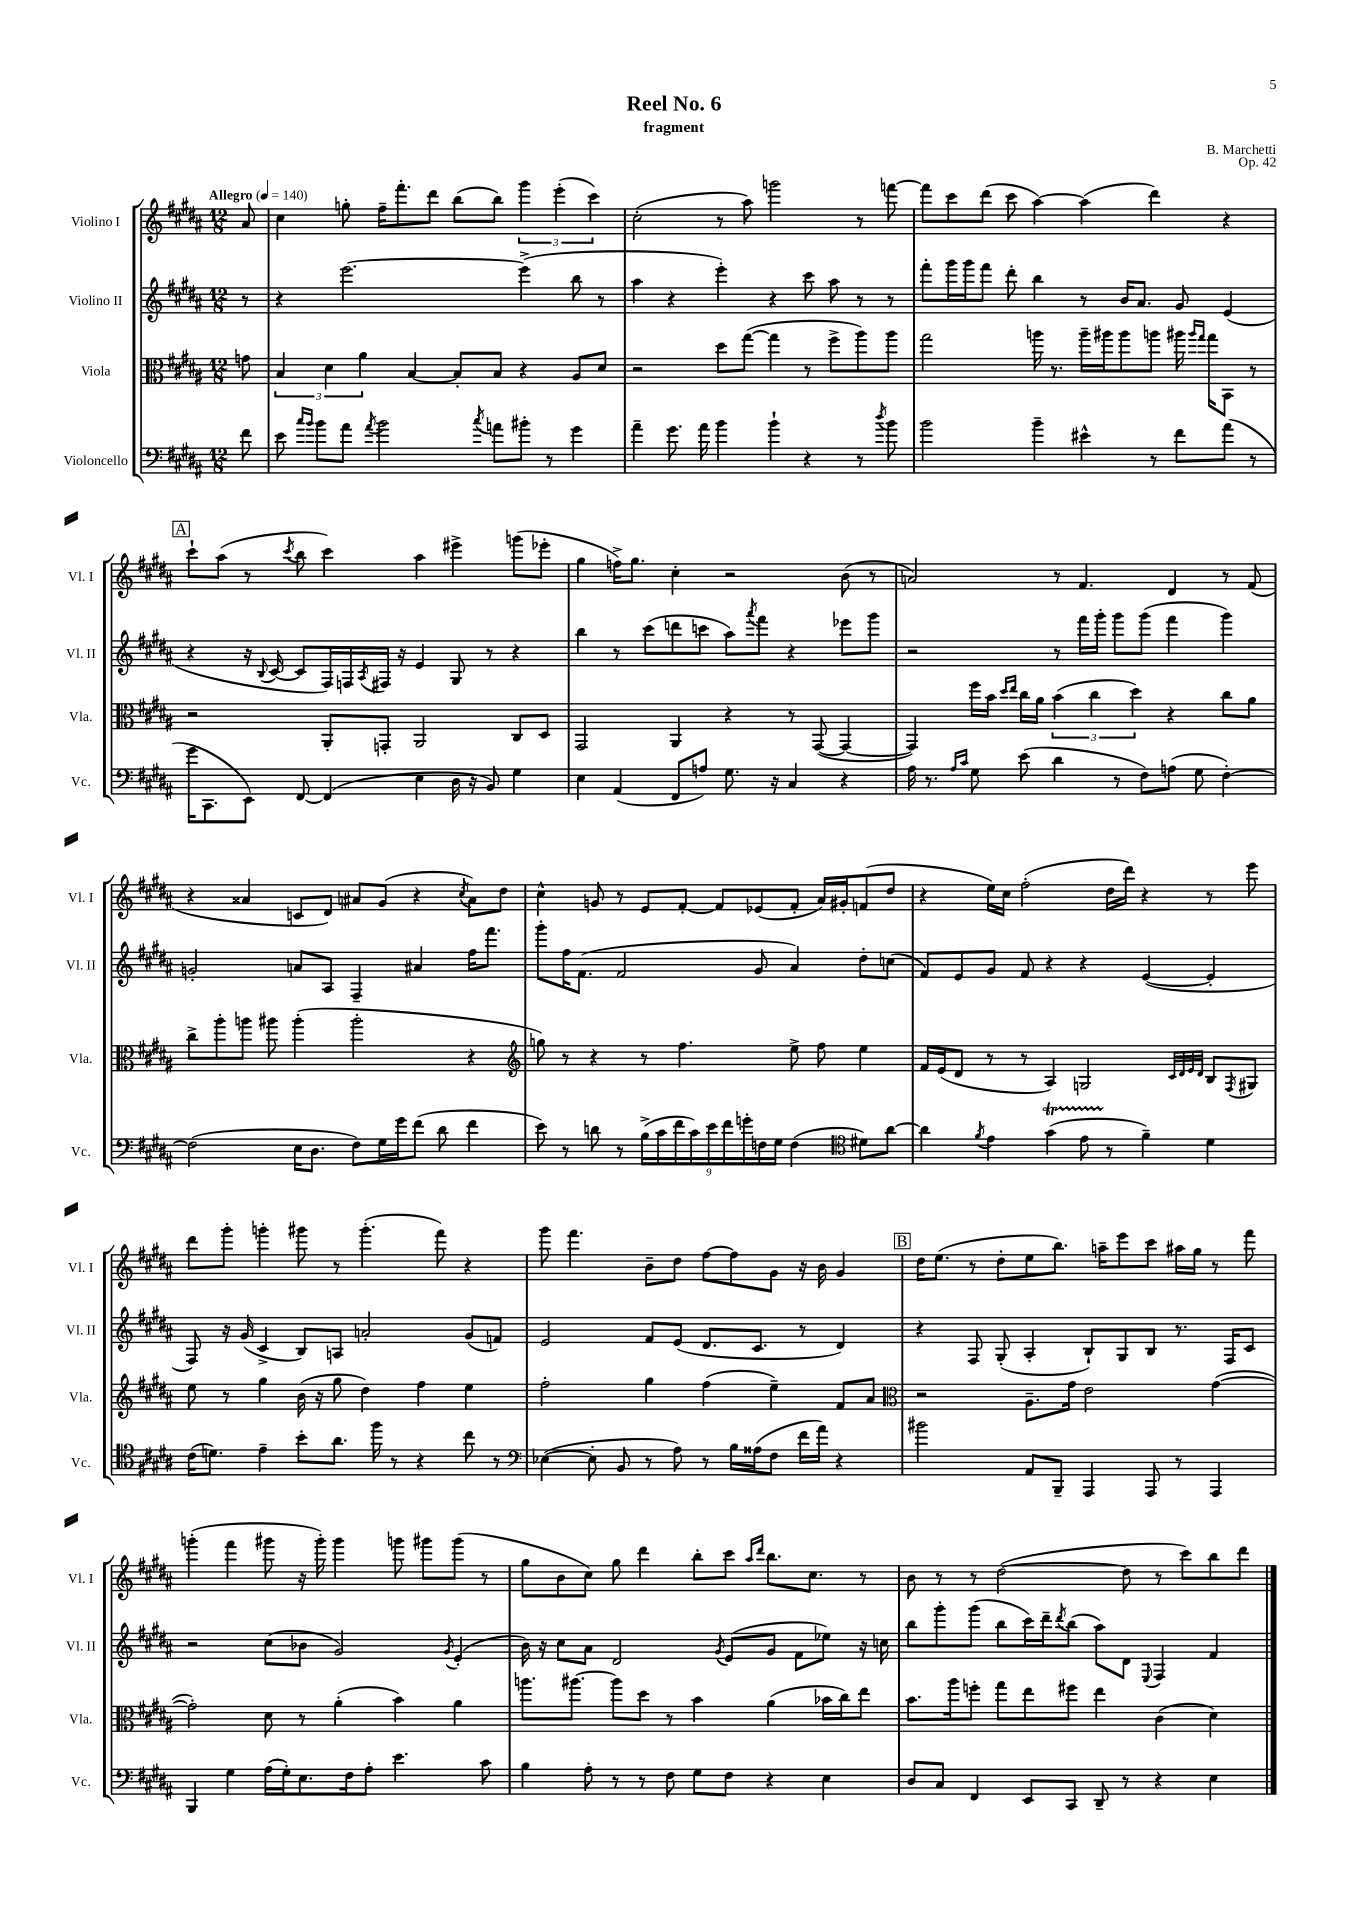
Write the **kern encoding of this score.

**kern	**kern	**kern	**kern
*staff4	*staff3	*staff2	*staff1
*clefF4	*clefC3	*clefG2	*clefG2
*k[f#c#g#d#a#]	*k[f#c#g#d#a#]	*k[f#c#g#d#a#]	*k[f#c#g#d#a#]
*M12/8	*M12/8	*M12/8	*M12/8
*MM140	*MM140	*MM140	*MM140
8f#	8g	8r	8a#
=	=	=	=
8e	6B	4r	4cc#
16qqcc#	.	.	.
16qqb	.	.	.
8b	.	.	.
.	6d#	.	.
8a#	.	[2.eee	8gg'
.	6a#	.	.
8qa#	.	.	.
2b	.	.	16ff#~
.	.	.	8.fff#'
.	[4B	.	.
.	.	.	8ddd#
.	8B']	.	(8bb
8qcc#	.	.	.
8a	8B	.	8bb)
8b#'	4r	(4eee^]	6ggg#
8r	.	.	.
.	.	.	(6eee'
4g#	8A#	8bb	.
.	.	.	6ccc#)
.	8d#	8r	.
=	=	=	=
4a#~	2r	4aa#	(2cc#'
8.g#	.	4r	.
16a#	.	.	.
4b	8dd#	4eee')	8r
.	([8gg#	.	8aa#)
4b`	4gg#]	4r	2ggg
4r	8r	8ccc#	.
.	8ff#^	8aa#	.
8r	8aa#)	8r	8r
8qdd#	.	.	.
8b	8aa#	8r	[8fff
=	=	=	=
2b	2gg#	8fff#'	8fff]
.	.	16ggg#	8ccc#
.	.	16ggg#	.
.	.	8fff#	(8ddd#
.	.	8ddd#'	8ccc#
4b~	16aa	4bb	[4aa#)
.	8.r	.	.
4e#^^	16aa~	8r	(4aa#]
.	16aa#	.	.
.	8aa#	16b	.
.	.	8.a#	.
8r	8aa	.	4ddd#)
8f#	16aa#	8g#	.
.	16qqaa#	.	.
.	16qqgg#	.	.
.	16gg#	.	.
(8a#	8BB	(4e	4r
8r	8r	.	.
=	=	=	=
16g#	2r	4r	8ccc#`
8.CC#	.	.	.
.	.	.	(8aa#
8EE)	.	16r	8r
.	.	8qqB	.
.	.	[16c#	.
.	.	.	8qccc#
[8FF#	.	8c#]	8bb
(4FF#]	8AA#'	16F#)	4ccc#)
.	.	16F	.
.	.	8qA#	.
.	8GG'	16F#	.
.	.	16r	.
4E	2AA#	4e	4aa#
16D#	.	8G#	4eee#^
16r	.	.	.
8BB)	.	8r	.
4G#	8C#	4r	(8ggg
.	8D#	.	8eee-'
=	=	=	=
4E	2GG#	4bb	4gg#
(4AA#	.	8r	16ff^)
.	.	.	8.gg#
.	.	(8ccc#	.
8FF#	4AA#	8ddd	4cc#'
8A)	.	8ccc	.
8.G#	4r	8aa#)	2r
.	.	8qaaa#	.
.	.	8fff#	.
16r	.	.	.
4C#	8r	4r	.
.	([8GG#	.	.
4r	4GG#_	8eee-	(8b
.	.	8ggg#	8r
=	=	=	=
16A#	4GG#])	2r	2a)
8.r	.	.	.
16qqA#	.	.	.
16qqc#	.	.	.
8G#	16ff#	.	.
.	16b	.	.
.	16qqdd#	.	.
.	16qqee	.	.
(8e	16cc#	.	.
.	16a#	.	.
4d#	(6b	8r	8r
.	.	16fff#	4.f#
.	6cc#	.	.
.	.	16ggg#'	.
8r	.	8ggg#	.
.	6dd#)	.	.
8F#)	.	(8ggg#	.
(8A	4r	4fff#	4d#
8G#	.	.	.
[4F#')	8cc#	4ggg#)	8r
.	8a#	.	(8f#
=	=	=	=
(2F#]	8cc#^	2g'	4r
.	8aa#'	.	.
.	8aa	.	4a##
.	8aa#	.	.
16E	(4aa#'	8a	8c
8.D#	.	.	.
.	.	8A#	8d#)
8F#)	2aa#'	4F#~	8a#
16G#	.	.	(8g#
16g#	.	.	.
(8f#	.	4a#	4r
8d#	.	.	.
.	.	.	8qcc#
4f#	4r	16ff#	8a#)
.	.	8.fff#	.
.	.	.	8dd#
=	=	=	=
*	*clefG2	*	*
8e)	8gg)	8ggg#'	4cc#^^
8r	8r	16ff#	.
.	.	(8.f#	.
8d	4r	.	8g
8r	.	2f#	8r
(18B^	8r	.	8e
18c#	.	.	.
18f#	.	.	.
.	4.ff#	.	[8f#'
18c#)	.	.	.
18e	.	.	.
.	.	.	8f#]
18f#	.	.	.
18g'	.	.	.
.	.	8g#	(8e-
18F	.	.	.
18G#	.	.	.
(4F	8ee^	4a#)	8f#'
.	8ff#	.	16a#)
.	.	.	16g#'
*clefC4	*	*	*
8d#)	4ee	8dd#'	(8f
[8a#	.	(8cc	8dd#
=	=	=	=
4a#]	16f#	8f#)	4r
.	(16e	.	.
.	8d#	8e	.
8qf#	.	.	.
4e	8r	8g#	16ee)
.	.	.	16cc#
.	8r	8f#	(2ff#'
(4g#	4A#)	4r	.
8e	2G	4r	.
8r	.	.	16dd#
.	.	.	16ddd#)
4f#~)	.	([4e	4r
.	32qqc#	.	.
.	32qqd#	.	.
.	32qqe	.	.
.	32qqd#	.	.
4d#	8B	4e']	8r
.	8qF#	.	.
.	8G#	.	8eee
=	=	=	=
(16c#	8ee	8F#)	8ddd#
8.d)	.	.	.
.	8r	16r	8ggg#'
.	.	(16g#	.
4e~	4gg#	4c#^	4ggg'
8b'	(16b	8B)	8ggg#
.	16r	.	.
8.a#	8gg#	8A	8r
.	4dd#)	2a'	(4.ggg#'
16ff#	.	.	.
8r	.	.	.
4r	4ff#	.	.
.	.	.	8fff#)
8cc#	4ee	(8g#	4r
8r	.	8f)	.
=	=	=	=
*clefF4	*	*	*
([4E-	2ff#'	2e	8ggg#
.	.	.	4.fff#
8E-']	.	.	.
8BB	.	.	.
8r	4gg#	8f#	8b~
8A#)	.	(8e	8dd#
8r	(4ff#	8.d#	[8ff#
16B	.	.	8ff#]
(16A##	.	8.c#	.
8F#	4ee~)	.	8g#
16f#	.	8r	16r
16a#)	.	.	16b
4r	8f#	4d#)	4g#
.	8a#	.	.
=	=	=	=
*	*clefC3	*	*
2b#	2r	4r	16dd#
.	.	.	(8.ee
.	.	8F#	8r
.	.	(8G#'	8dd#'
8AA#	8.A#~	4A#'	8ee
8BBB~	.	.	8.bb)
.	16g#	.	.
4AAA#	2e	8B`)	.
.	.	.	16aa~
.	.	8G#	8eee
8AAA#	.	8B	8ccc#
8r	.	8.r	16aa#
.	.	.	16gg#
4AAA#	([4g#	.	8r
.	.	16F#	.
.	.	8c#	8fff#
=	=	=	=
4BBB	2g#'])	2r	(4ggg'
4G#	.	.	4fff#
(16A#	8d#	(8cc#	8ggg#
16G#')	.	.	.
8.E	8r	8b-	16r
.	.	.	16ggg#')
.	(4a#'	2g#)	4ggg#
16F#	.	.	.
8A#'	.	.	.
4.e	4b)	.	8ggg
.	.	.	8ggg#
.	.	8qg#	.
.	4a#	(4e'	(8ggg#
8c#	.	.	8r
=	=	=	=
4B	8.aa	16b)	8gg#
.	.	16r	.
.	.	8cc#	8b
.	[8.aa#	.	.
8A#'	.	8a#	8cc#)
8r	8aa#]	2d#	8gg#
8r	8dd#	.	4ddd#
8F#	8r	.	.
8G#	4b	.	8bb'
.	.	8qg#	.
8F#	.	(8e	8ccc#
.	.	.	16qqaa#
.	.	.	16qqddd#
4r	(4a#	8g#	8.bb
.	.	8f#	.
.	.	.	8.cc#
4E	16b-	8ee-)	.
.	16cc#)	.	.
.	8ee	16r	8r
.	.	16cc	.
=	=	=	=
8D#	8.b	8bb	8b
8C#	.	8ggg#'	8r
.	16aa#	.	.
4FF#	8ff'	(8ggg#	8r
.	8gg#	8bb	([2dd#
8EE	8ee	16ccc#)	.
.	.	16ddd#~	.
.	.	8qddd#	.
8CC#	8ff#	(8bb	.
8DD#~	4ee	8aa#)	.
8r	.	8d#	8dd#]
.	.	8qqE	.
4r	(4c#	4F#	8r
.	.	.	8ccc#)
4E	4d#)	4f#	8bb
.	.	.	8ddd#
==	==	==	==
*-	*-	*-	*-
